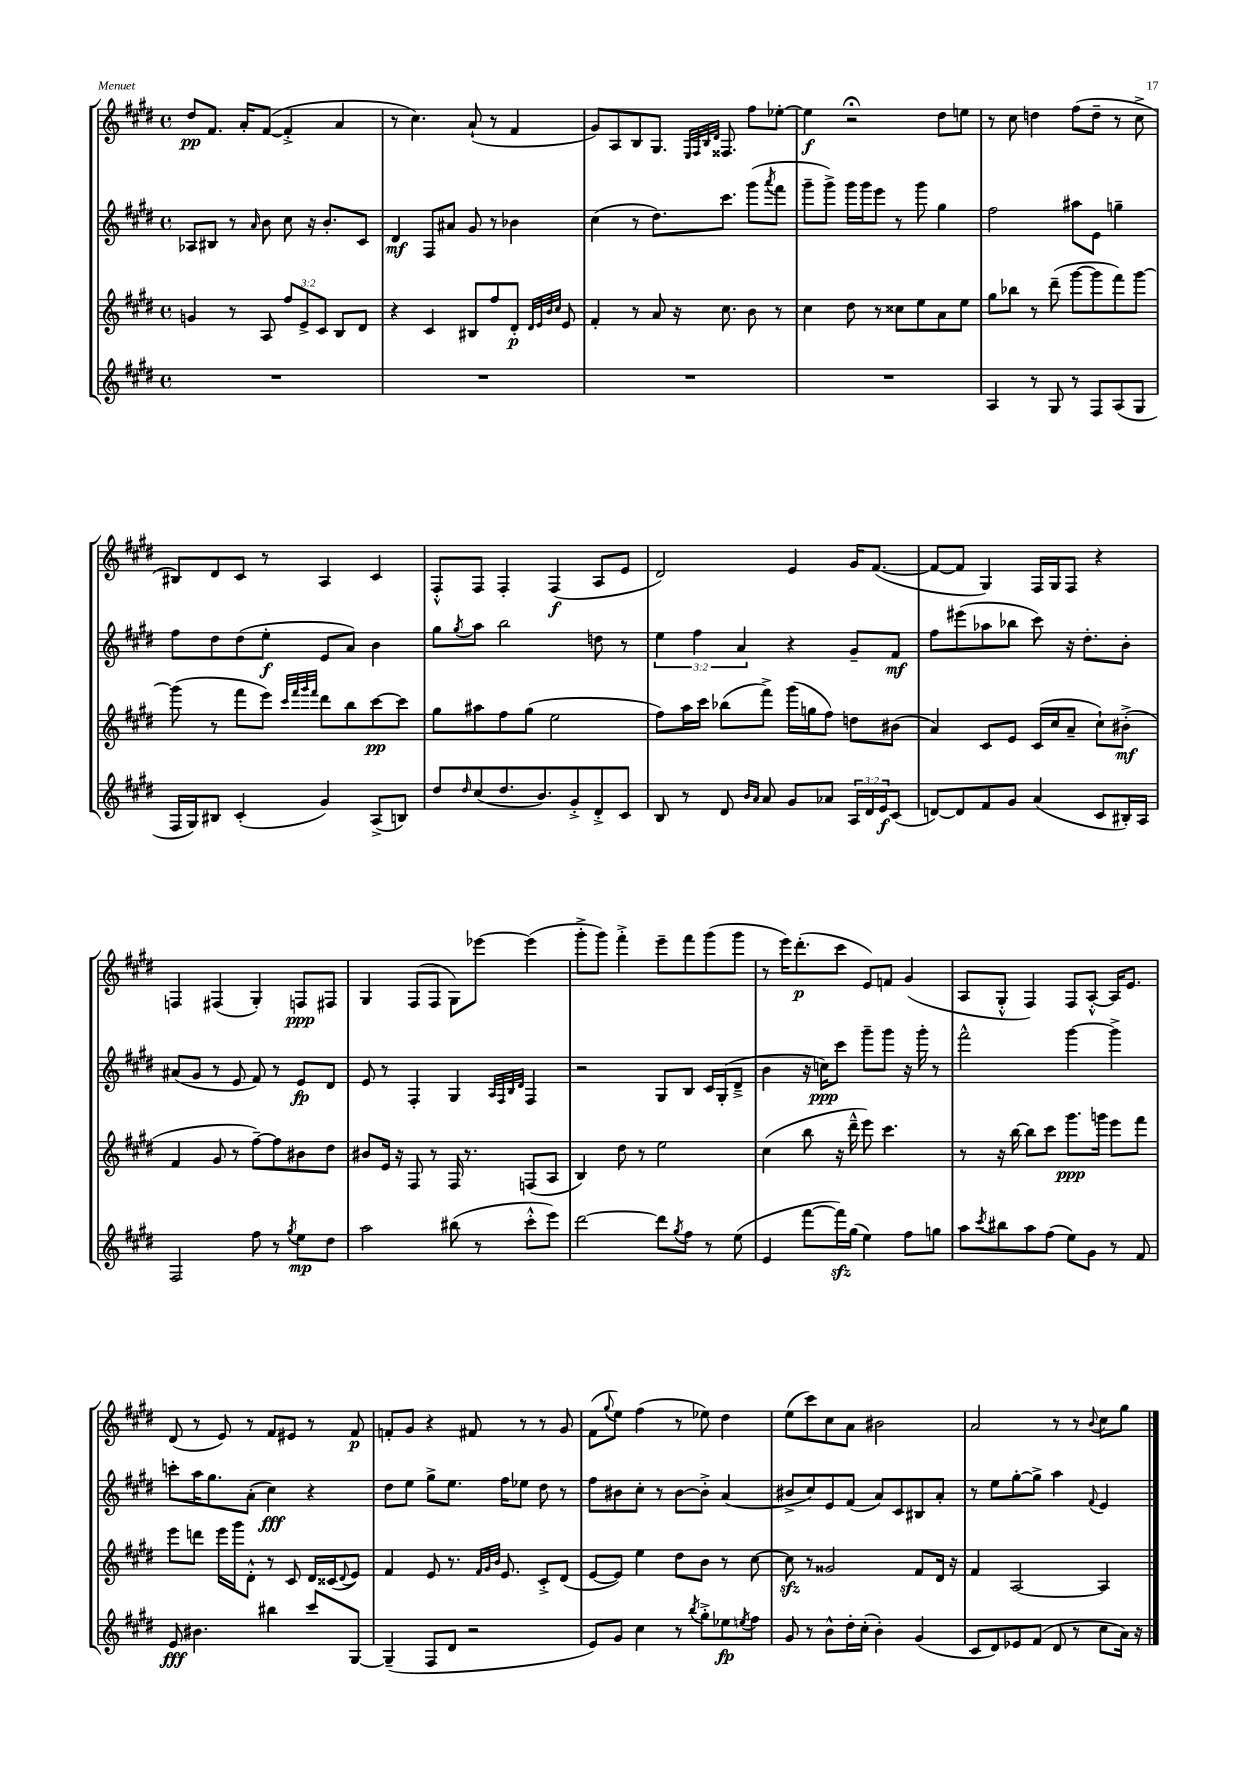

**kern	**kern	**kern	**kern
*staff4	*staff3	*staff2	*staff1
*clefG2	*clefG2	*clefG2	*clefG2
*k[f#c#g#d#]	*k[f#c#g#d#]	*k[f#c#g#d#]	*k[f#c#g#d#]
*M4/4	*M4/4	*M4/4	*M4/4
*met(c)	*met(c)	*met(c)	*met(c)
1r	4g	8A-	8dd#
.	.	8B#	8.f#
.	8r	8r	.
.	.	.	16a'
.	.	16qqa	.
.	8A	8b	([8f#
.	12ff#	8cc#	4f#'^]
.	12e^	.	.
.	.	16r	.
.	12c#	.	.
.	.	8.b'	.
.	8B	.	4a
.	8d#	8c#	.
=	=	=	=
1r	4r	4d#	8r
.	.	.	4.cc#)
.	4c#	8F#	.
.	.	8a#	.
.	8B#	8g#	(8a`
.	8ff#	8r	8r
.	8d#'	4b-	4f#
.	32qqd#	.	.
.	32qqe	.	.
.	32qqb	.	.
.	32qqcc#	.	.
.	8e	.	.
=	=	=	=
1r	4f#'	(4cc#	8g#)
.	.	.	8A
.	8r	8r	8B
.	8a	8.dd#)	8.G#
.	16r	.	.
.	.	.	32qqE
.	.	.	32qqF#
.	.	.	32qqB
.	.	.	32qqd#
.	8.cc#	8.ccc#	8.F##
.	8b	(8ggg#	8ff#
.	.	8qaaa	.
.	8r	8fff#	[8ee-'
=	=	=	=
1r	4cc#	8ggg#~	4ee-]
.	.	8ggg#^)	.
.	8dd#	16ggg#	2r;
.	.	16ggg#	.
.	8r	8eee	.
.	8cc##	8r	.
.	8ee	8ggg#	.
.	8a	4gg#	8dd#
.	8ee	.	8ee
=	=	=	=
4A	8gg#	2ff#	8r
.	8bb-	.	8cc#
8r	8r	.	4dd
8G#	(8ddd#~	.	.
8r	[8ggg#	8aa#	(8ff#
8F#	8ggg#]	8e	8dd~
(8A	8fff#)	4gg~	8r
8G#	[8ggg#	.	8cc#^
=	=	=	=
16F#	(8ggg#]	8ff#	8B#)
16G#)	.	.	.
8B#	8r	8dd#	8d#
(4c#'	8fff#	(8dd#	8c#
.	8eee)	8ee'	8r
.	32qqccc#	.	.
.	32qqfff#	.	.
.	32qqggg#	.	.
.	32qqfff#	.	.
4g#)	8ddd#	8e	4A
.	8bb	8a)	.
(8A^	[8ccc#	4b	4c#
8B)	8ccc#]	.	.
=	=	=	=
8dd#	8gg#	8gg#	8F#'^^
16qqdd#	.	8qgg#	.
(8cc#	8aa#	8aa	8F#
8.dd#	8ff#	2bb	4F#'
.	(8gg#	.	.
8.b)	.	.	.
.	2ee	.	(4F#
8g#'^	.	.	.
8d#'^	.	8dd	8A
8c#	.	8r	8e
=	=	=	=
8B	8ff#)	6ee	2d#)
8r	16aa	.	.
.	.	6ff#	.
.	16ccc#	.	.
8d#	(8bb-	.	.
.	.	6a	.
16qqb	.	.	.
16qqa	.	.	.
8a	8fff#^)	.	.
8g#	(16ggg#	4r	4e
.	16gg	.	.
8a-	8ff#)	.	.
24A	8dd	8g#~	16g#
24d#	.	.	.
.	.	.	([8.f#
24e	.	.	.
(8c#	(8b#	8f#	.
=	=	=	=
[8d)	4a)	8ff#	8f#_
8d]	.	(8eee#	8f#]
8f#	8c#	8aa-	4G#)
8g#	8e	8bb-	.
(4a	(16c#	8ccc#)	16F#
.	16cc#	.	16G#
.	8a~	16r	8F#
.	.	8.dd#'	.
8c#	8cc#`)	.	4r
16B#')	(8b#'^	8b'	.
16A	.	.	.
=	=	=	=
2F#	4f#	(8a#	4F
.	.	8g#	.
.	8g#	8r	(4F#
.	8r	8e	.
8ff#	[8ff#~)	8f#)	4G#')
8r	8ff#]	8r	.
8qgg#	.	.	.
8ee	8b#	8e	8F
8dd#	8dd#	8d#	8F#
=	=	=	=
2aa	8b#	8e	4G#
.	16e	8r	.
.	16r	.	.
.	8F#	4F#'	(8F#
.	8r	.	8F#
(8bb#	16F#	4G#	8G#)
.	8.r	.	.
8r	.	.	[8eee-
.	.	32qqA	.
.	.	32qqF#	.
.	.	32qqB	.
.	.	32qqd#	.
8ccc#'^^	(8F	4F#	(4eee-]
8eee)	8A	.	.
=	=	=	=
[2ddd#	4B)	2r	8ggg#'^
.	.	.	8ggg#)
.	8dd#	.	4fff#'^
.	8r	.	.
8ddd#]	2ee	8G#	8eee~
8qgg#	.	.	.
8ff#	.	8B	8fff#
8r	.	16c#	(8ggg#
.	.	(16G#'	.
(8ee	.	8d#~^	8ggg#
=	=	=	=
4e	(4cc#	4b	8r
.	.	.	16eee)
.	.	.	(8.ddd#'
[8fff#	8bb	16r	.
.	.	16cc)	.
16fff#])	16r	8ccc#	8ccc#
(16gg#	16ddd#~^^	.	.
4ee)	8eee)	8ggg#~	8e)
.	4.ccc#	8ggg#	8f
8ff#	.	16r	(4g#
.	.	16ggg#'	.
8gg	.	8r	.
=	=	=	=
8aa	8r	2fff#^^	8A
8qccc#	.	.	.
8bb#	16r	.	8G#'^^
.	[16bb	.	.
8aa	8bb]	.	4F#)
(8ff#	8ccc#	.	.
8ee)	8.ggg#	[4ggg#	8F#
8g#	.	.	[8A'^^
.	16ggg	.	.
8r	8eee	4ggg#^]	16A]
.	.	.	8.e
8f#	8fff#	.	.
=	=	=	=
8e	8eee	8ccc'	(8d#
4.b#	8ddd	16aa	8r
.	.	8.gg#	.
.	16eee	.	8e)
.	16ggg#	.	.
.	8d#'^^	(8a'	8r
4bb#	8r	4cc#)	8f#
.	8c#	.	8e#
8ccc#	16d#	4r	8r
.	(16c##	.	.
.	8qqd#	.	.
[8G#	8e)	.	8f#
=	=	=	=
(4G#~]	4f#	8dd#	8f'
.	.	8ee	8g#
8F#	8e	8gg#^	4r
8d#	8.r	8.ee	.
2r	.	.	8f#
.	32qqf#	.	.
.	32qqg#	.	.
.	32qqb	.	.
.	8.e	16ff#	.
.	.	8ee-	8r
.	8c#'^	8dd#	8r
.	(8d#	8r	8g#
=	=	=	=
8e)	[8e	8ff#	(8f#
.	.	.	8qqgg#
8g#	8e])	8b#	8ee)
4cc#	4ee	8cc#'	(4ff#
.	.	8r	.
8r	8dd#	[8b#	8r
8qbb	.	.	.
8gg#'^	8b	8b#'^]	8ee-)
8ee-	8r	(4a	4dd#
8qee	.	.	.
8ff#	[8cc#	.	.
=	=	=	=
8g#	8cc#]	8b#^	(8ee
8r	8r	8cc#)	8ccc#)
8b^^	2g##	8e	8cc#
16dd#'	.	(8f#	8a
(16cc#'	.	.	.
4b')	.	8a)	2b#
.	.	8c#	.
(4g#	8f#	8B#	.
.	16d#	8a'	.
.	16r	.	.
=	=	=	=
8c#	4f#	8r	2a
8d#)	.	8ee	.
8e-	[2A	[8gg#'	.
(8f#	.	8gg#^]	.
8d#	.	4aa	8r
8r	.	.	8r
.	.	8qqf#	8qqb
8cc#	4A]	4e	8cc#
16a)	.	.	8gg#
16r	.	.	.
==	==	==	==
*-	*-	*-	*-
